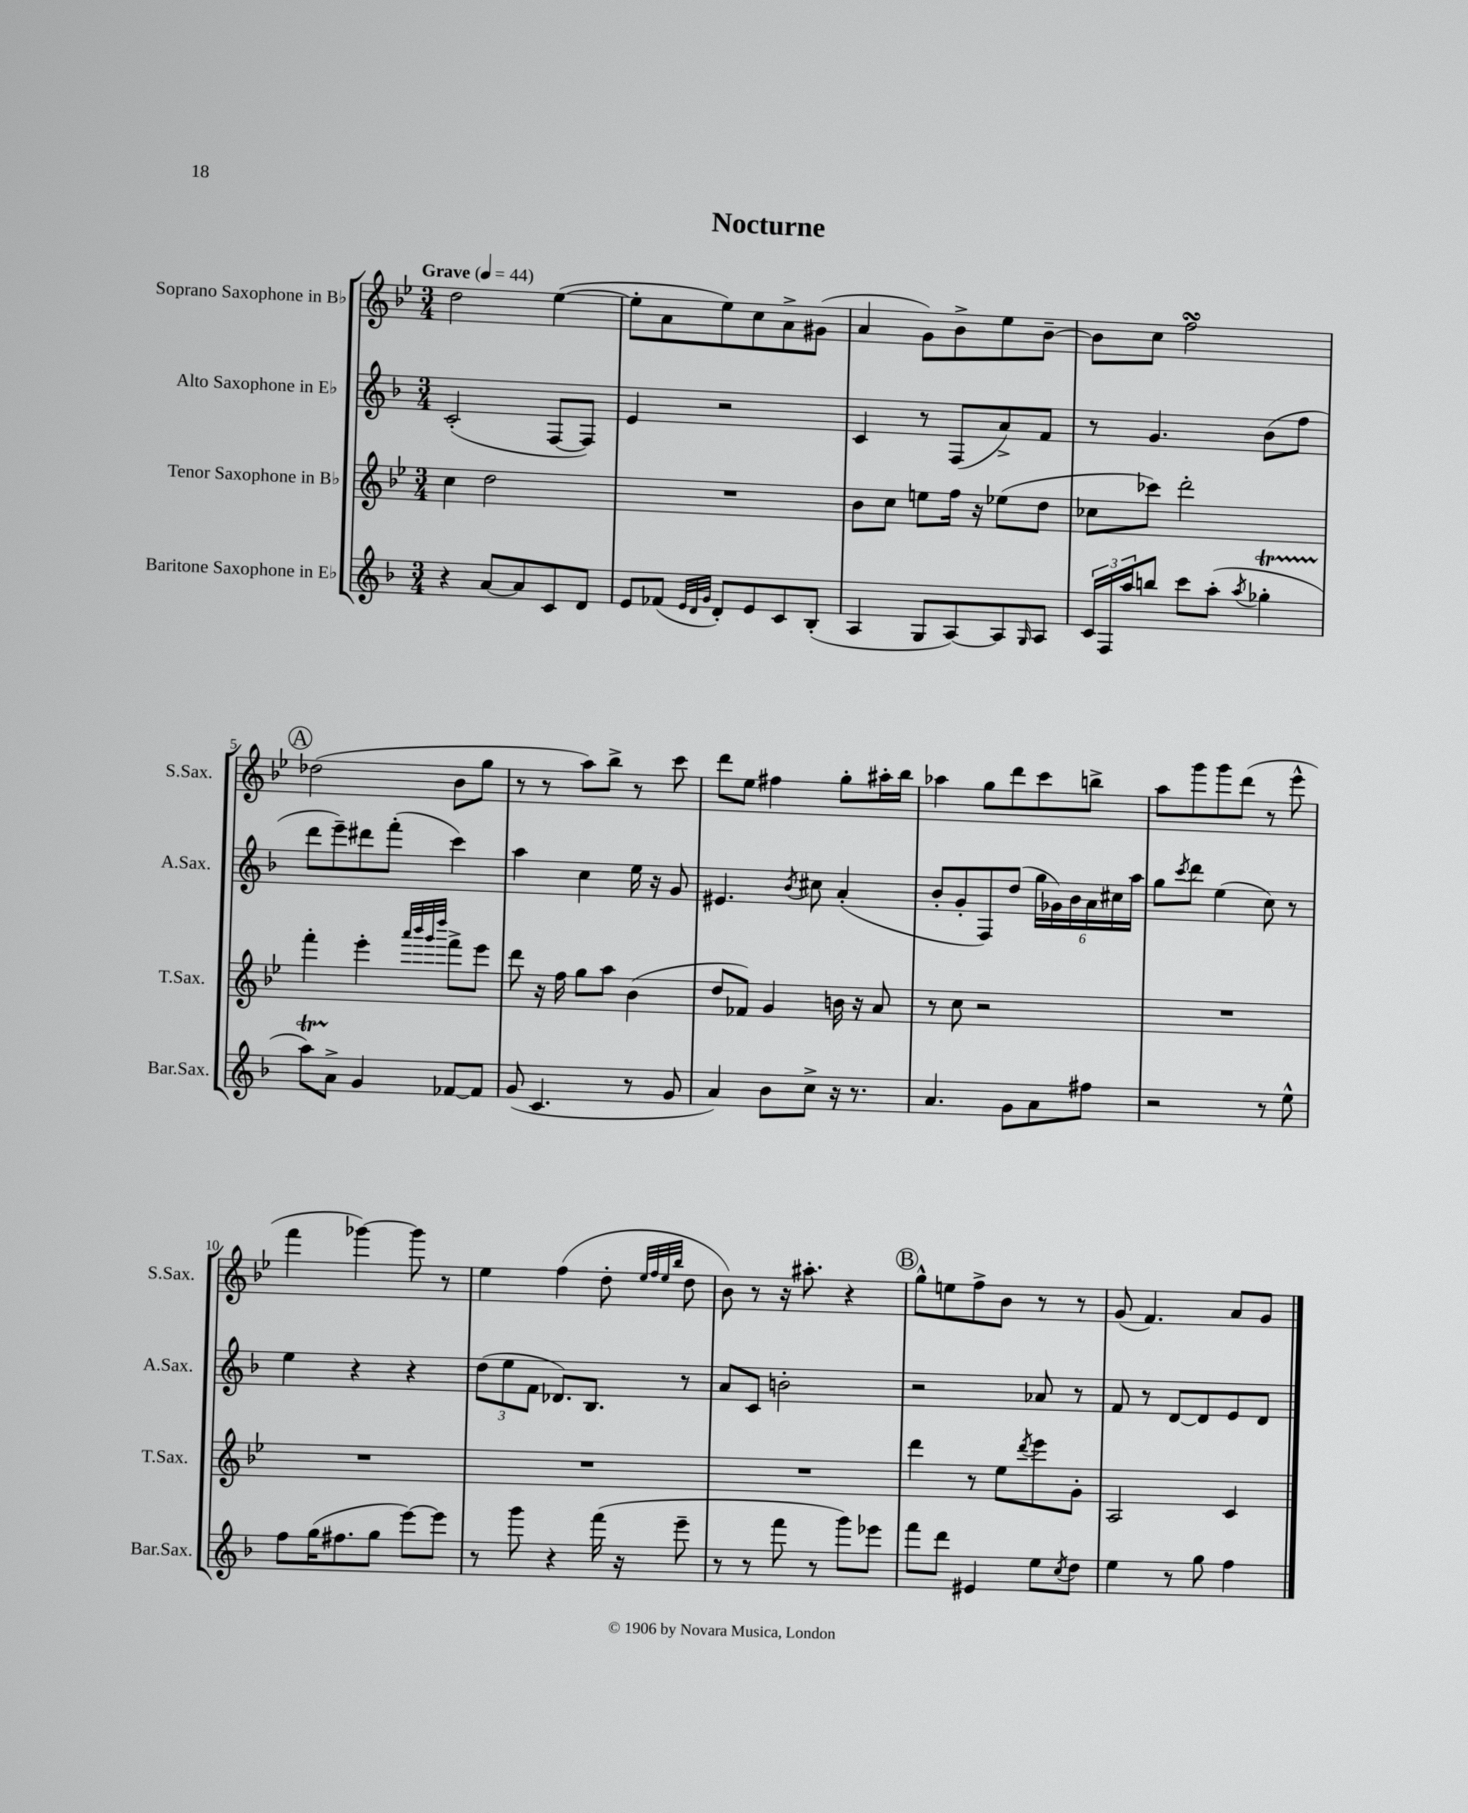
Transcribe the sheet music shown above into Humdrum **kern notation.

**kern	**kern	**kern	**kern
*part4	*part3	*part2	*part1
*staff4	*staff3	*staff2	*staff1
*I"Baritone Saxophone in E♭	*I"Tenor Saxophone in B♭	*I"Alto Saxophone in E♭	*I"Soprano Saxophone in B♭
*I'Bar.Sax.	*I'T.Sax.	*I'A.Sax.	*I'S.Sax.
*clefG2	*clefG2	*clefG2	*clefG2
*k[b-]	*k[b-e-]	*k[b-]	*k[b-e-]
*M3/4	*M3/4	*M3/4	*M3/4
*MM44	*MM44	*MM44	*MM44
=1	=1	=1	=1
!	!	!	!LO:TX:a:B:t=Grave
4r	4cc\	(2c'/	2dd\
[8a/L	2dd\	.	.
8a/]	.	.	.
8c/	.	[8F/L	([4ee-\
8d/J	.	8F/J])	.
=2	=2	=2	=2
8e/L	2.r	4e/	8ee-'\L]
(8f-X/J	.	.	8a\
32qqe/LLL	.	.	.
32qqd/	.	.	.
32qqg/JJJ	.	.	.
8d'/L)	.	2r	8ee-\)
8e/	.	.	8cc\
8c/	.	.	8a^\
(8B-'/J	.	.	(8g#X\J
=3	=3	=3	=3
4A/	8b-\L	4c/	4a/
.	8cc\J	.	.
8G/L	8een\L	8r	8g\L)
[8A/)	16ff\Jk	(8F/L	8b-^\
.	16r	.	.
8A/]	(8ee-X\L	8a^/)	8ee-\
16qqG/	.	.	.
8A/J	8dd\J	8f/J	[8b-~\J
=4	=4	=4	=4
24c/LL	8cc-X\L	8r	8b-\L]
24F/	.	.	.
24aa/J	.	.	.
8bbn/J	8ccc-X\J)	4.g/	8cc\J
8ccc\L	2ddd'\	.	2ffsSSS\
(8aa'\J	.	.	.
8qaa/	.	.	.
4gg-XT'\	.	(8b-\L	.
.	.	8ff\J	.
!!LO:LB:g=z
!!LO:REH:place=s1:t=A
=5	=5	=5	=5
8aaTTT\L)	4fff'\	8ddd\L	(2dd-X\
8a^\J	.	8eee~\)	.
4g/	4eee-'\	8ddd#X\	.
.	.	(8fff'\J	.
.	32qqaaa/LLL	.	.
.	32qqbbb-/	.	.
.	32qqggg/	.	.
.	32qqdddd/JJJ	.	.
[8f-X/L	8fff^\L	4ccc\)	8b-\L
8f-/J]	8eee-\J	.	8gg\J
=6	=6	=6	=6
(8g/	8ddd\	4aa\	8r
4.c/	16r	.	8r
.	16ff\	.	.
.	8gg\L	4cc\	8aa\L)
.	8aa\J	.	8bb-^\J
8r	(4b-\	16ee\	8r
.	.	16r	.
8g/	.	8g/	8ccc\
=7	=7	=7	=7
4a/)	8dd/L	4.e#X/	8ddd\L
.	8f-X/J)	.	8ee-\J
8b-\L	4g/	.	4ff#X\
.	.	8qb-/	.
8cc^\J	.	8cc#X\	.
16r	16bn\	(4a'/	8gg'\L
8.r	16r	.	.
.	8a/	.	16aa#X'\L
.	.	.	16bb-\JJ
=8	=8	=8	=8
4.a/	8r	8b-'/L	4aa-X\
.	8cc\	8g'/	.
.	2r	8F/)	8gg\L
8g\L	.	(8dd/J	8ddd\
8a\	.	24gg\LL	8ccc\
.	.	24g-X\)	.
.	.	24b-\	.
8ff#X\J	.	24a\	8bbn^\J
.	.	24cc#X\	.
.	.	24aa\JJ	.
=9	=9	=9	=9
2r	2.r	8gg\L	8aa\L
.	.	8qccc/	.
.	.	8ddd\J	8ggg\
.	.	(4ee\	8ggg\
.	.	.	(8ddd\J
8r	.	8cc\)	8r
8ee^^\	.	8r	8eee-^^\
!!LO:LB:g=z
=10	=10	=10	=10
8ff\L	2.r	4ee\	4fff\
(16gg\K	.	.	.
8.ff#X\	.	.	.
.	.	4r	[4ggg-X\)
8gg\J	.	.	.
[8eee\L)	.	4r	8ggg-\]
8eee\J]	.	.	8r
=11	=11	=11	=11
8r	2.r	(12dd\L	4ee-\
.	.	12ee\	.
8ggg\	.	.	.
.	.	12f\J	.
4r	.	8.d-X/L)	(4ff\
.	.	8.B-/J	.
(16fff\	.	.	8dd'\
16r	.	.	.
.	.	.	32qqee-/LLL
.	.	.	32qqff/
.	.	.	32qqee-/
.	.	.	32qqbb-/JJJ
8eee~\	.	8r	8dd\
=12	=12	=12	=12
8r	2.r	8a/L	8b-\)
8r	.	8c/J	8r
8fff\	.	2bn'\	16r
.	.	.	8.aa#X'\
8r	.	.	.
8ggg\L)	.	.	4r
8eee-X\J	.	.	.
!!LO:REH:place=s1:t=B
=13	=13	=13	=13
8fff\L	4ddd\	2r	8gg^^\L
8ddd\J	.	.	8een\
4e#X/	8r	.	8ff^\
.	8ee-\L	.	8b-\J
.	8qddd/	.	.
8ee\L	8eee-\	8a-X/	8r
8qcc/	.	.	.
8dd\J	8g'\J	8r	8r
=14	=14	=14	=14
4ee\	2A/	8f/	(8g/
.	.	8r	4.f/)
8r	.	[8d/L	.
8gg\	.	8d/]	.
4ff\	4c/	8e/	8a/L
.	.	8d/J	8g/J
==	==	==	==
*-	*-	*-	*-
